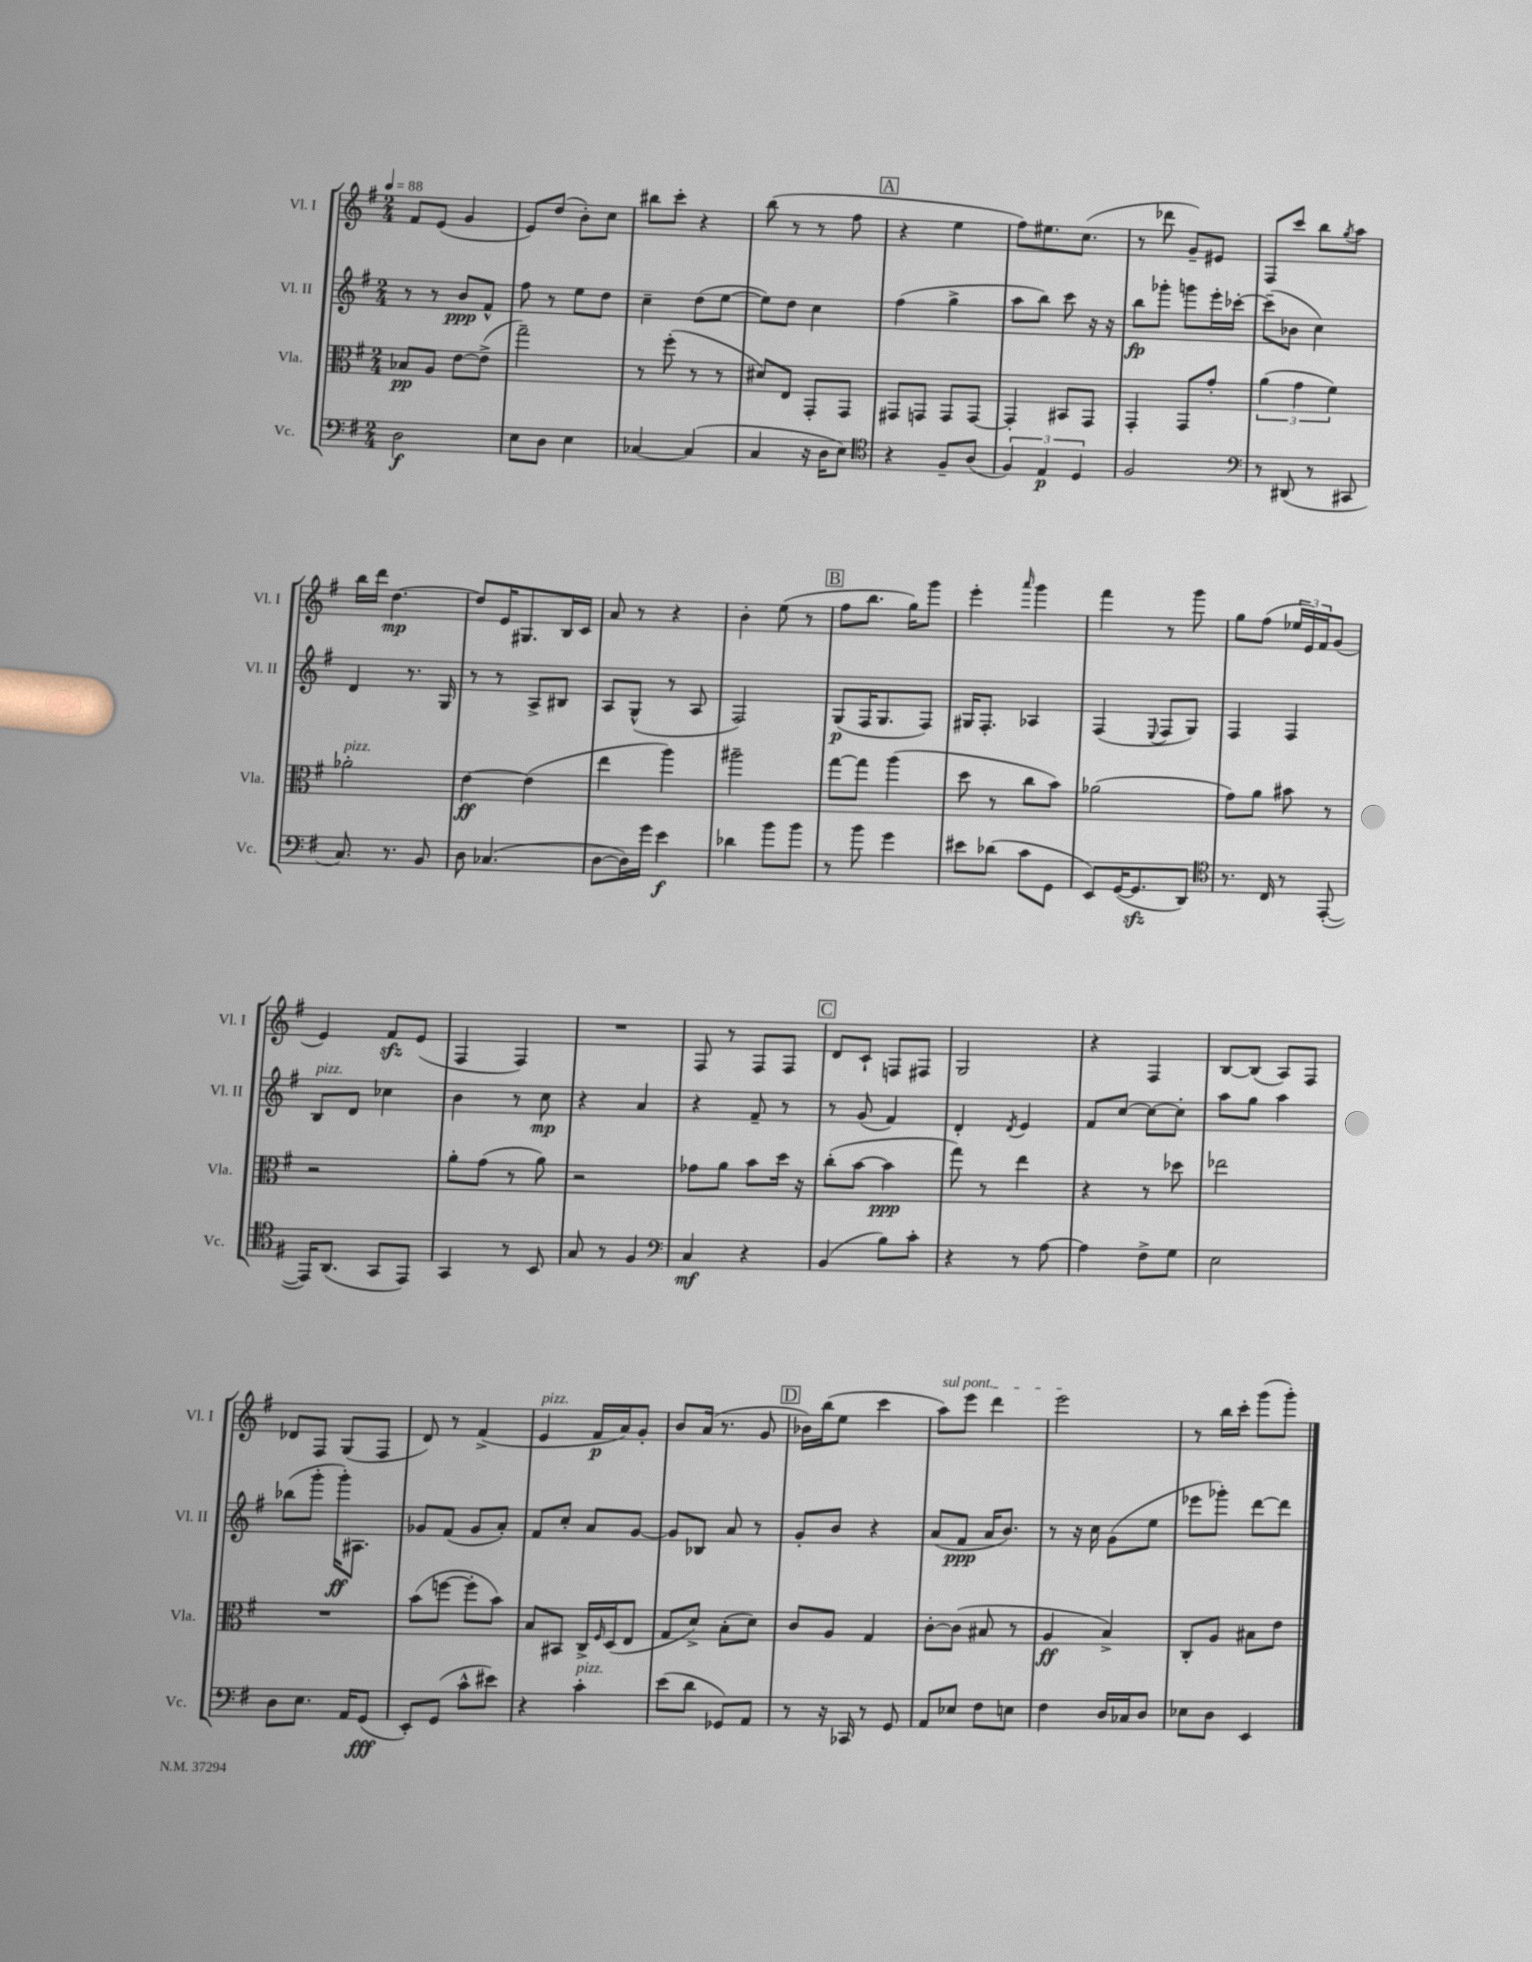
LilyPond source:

<<
\new StaffGroup <<
\new Staff = "s0" \with { instrumentName = "Vl. I" shortInstrumentName = "Vl. I" } {
    \clef treble \key g \major \numericTimeSignature \time 2/4 \tempo 4 = 88
    fis'8 e'8( g'4 |
    e'8) d''8( b'8-.) c''8 |
    bis''8 c'''8-. r4 |
    b''8( r8 r8 fis''8 |
    \mark \markup { \box "A" } r4 e''4 |
    fis''8) eis''8. c''8.( |
    r8 des'''8 g'8--) eis'8 |
    fis8 c'''8 b''8 \acciaccatura { g''8 } a''8 |
    b''16 d'''16 d''4.~\mp |
    d''8 e'16 gis8. b16 c'16 |
    a'8 r8 r4 |
    b'4-. e''8( r8 |
    \mark \markup { \box "B" } fis''8 b''8. g''16) g'''8 |
    e'''4-. \grace { a'''16 } g'''4 |
    fis'''4 r8 g'''8 |
    g''8 fis''8( \tuplet 3/2 { ees''16 e'16) fis'16 } g'8( |
    e'4) fis'8\sfz e'8( |
    fis4 fis4) |
    R2 |
    fis8 r8 fis8 fis8 |
    \mark \markup { \box "C" } d'8 c'8-! f8 fis8 |
    g2 |
    r4 fis4 |
    b8~ b8( a8) fis8 |
    des'8 fis8 g8( fis8 |
    d'8) r8 fis'4->( |
    e'4^\markup { \italic "pizz." } fis'16\p a'16) g'8-. |
    b'8 a'16( r8. g'8 |
    \mark \markup { \box "D" } bes'16) b''16( e''8 c'''4 |
    \once \override TextSpanner.bound-details.left.text = \markup { \italic "sul pont." } a''8\startTextSpan) e'''8 d'''4 |
    e'''2\stopTextSpan |
    r8 b''16 c'''16-. g'''8( g'''8-.) \bar "|." |
}
\new Staff = "s1" \with { instrumentName = "Vl. II" shortInstrumentName = "Vl. II" } {
    \clef treble \key g \major \numericTimeSignature \time 2/4
    r8 r8 b'8\ppp fis'8-^ |
    fis''8 r8 e''8 d''8 |
    c''4-- d''8( e''8~ |
    e''8) d''8 c''4 |
    \mark \markup { \box "A" } fis''4( g''4-> |
    a''8 b''8) c'''8 r16 r16 |
    b''8\fp ges'''8-. g'''8 e'''16-. ces'''16~-. |
    ces'''8--( bes'8 c''4) |
    d'4 r8. g16 |
    r8 r8 a8-> bis8 |
    a8 g8-^( r8 a8 |
    fis2) |
    \mark \markup { \box "B" } g8\p( fis16 g8. fis8) |
    gis16 fis8.-. aes4 |
    fis4( \appoggiatura { e8 } fis8 g8) |
    fis4 fis4 |
    b8^\markup { \italic "pizz." } d'8 ces''4 |
    b'4 r8 c''8\mp |
    r4 a'4 |
    r4 fis'8-- r8 |
    \mark \markup { \box "C" } r8 g'8( fis'4) |
    d'4-. \acciaccatura { d'8 } e'4 |
    fis'8 c''8~ c''8~ c''8-. |
    a''8 g''8 a''4 |
    bes''8( g'''8-. g'''16-.\ff) ais8. |
    ges'8 fis'8( ges'8 a'8-.) |
    fis'8 c''8-. a'8 g'8~ |
    g'8 bes8 a'8 r8 |
    \mark \markup { \box "D" } g'8-. b'8 r4 |
    a'8( fis'8\ppp a'16 b'8.) |
    r8 r16 c''16 g'8( e''8 |
    ees'''8 ges'''8-.) d'''8~ d'''8 \bar "|." |
}
\new Staff = "s2" \with { instrumentName = "Vla." shortInstrumentName = "Vla." } {
    \clef alto \key g \major \numericTimeSignature \time 2/4
    bes8\pp a8 e'8~ e'8->( |
    g''2--) |
    r8 fis''8-.( r8 r8 |
    dis'8) e8 g,8-. g,8 |
    \mark \markup { \box "A" } gis,8 g,8 g,8 g,8~ |
    g,4-. bis,8 g,8 |
    g,4-. g,8 g'8-. |
    \tuplet 3/2 { a'4( g'4 fis'4) } |
    aes'2-.^\markup { \italic "pizz." } |
    e'4~\ff e'4( |
    e''4 a''4) |
    ais''2-- |
    \mark \markup { \box "B" } g''8~ g''8 a''4( |
    d''8 r8 c''8 b'8) |
    aes'2( |
    g'8) a'8 bis'8 r8 |
    r2 |
    a'8-. g'8( r8 a'8) |
    r2 |
    ges'8 a'8 b'8 d''16 r16 |
    \mark \markup { \box "C" } c''8-.( b'8~ b'4\ppp |
    g''8) r8 e''4 |
    r4 r8 des''8 |
    ees''2 |
    R2 |
    b'8( f''8~ f''8-. b'8) |
    b8 bis,8 c16-> \grace { fis16 } d16( e8 |
    g8 d'8->) b8-.( d'8) |
    \mark \markup { \box "D" } c'8 a8 g4 |
    c'8~-. c'8( bis8 r8 |
    a4\ff b4->) |
    c8-. a8 bis8 e'8 \bar "|." |
}
\new Staff = "s3" \with { instrumentName = "Vc." shortInstrumentName = "Vc." } {
    \clef bass \key g \major \numericTimeSignature \time 2/4
    d2\f |
    e8 d8 e4 |
    ces4~ ces4( |
    c4 r16 d16 e8) |
    \mark \markup { \box "A" } \clef tenor r4 fis8-- a8( |
    \tuplet 3/2 { fis4) e4\p d4 } |
    fis2 |
    \clef bass r8 dis,8( r8 cis,8 |
    c8.) r8. b,8 |
    d8 ces4.( |
    d8~ d16) g'16 e'4\f |
    des'4 b'8 b'8 |
    \mark \markup { \box "B" } r8 b'8 g'4 |
    eis'8 des'8( c'8 g,8 |
    e,8) g,16~( g,8.\sfz d,8) |
    \clef tenor r8. c16 r8 e,8~-.( |
    e,16) a,8.( g,8 e,8) |
    g,4 r8 b,8 |
    g8 r8 fis4 |
    \clef bass c4\mf r4 |
    \mark \markup { \box "C" } b,4( b8) c'8-. |
    r4 r8 a8~ |
    a4 fis8-> g8 |
    e2 |
    d8 e8. a,16 g,8\fff( |
    e,8-.) g,8( c'8-^ eis'8) |
    r4 c'4-.^\markup { \italic "pizz." } |
    e'8( d'8 ges,8) a,8 |
    \mark \markup { \box "D" } r8 r16 ces,16 r8 g,8 |
    a,8 ees8 fis8 e8 |
    fis4 d16 ces16 d8 |
    ees8 d8 e,4 \bar "|." |
}
>>
>>
\layout { \context { \Score \remove "Bar_number_engraver" } }
